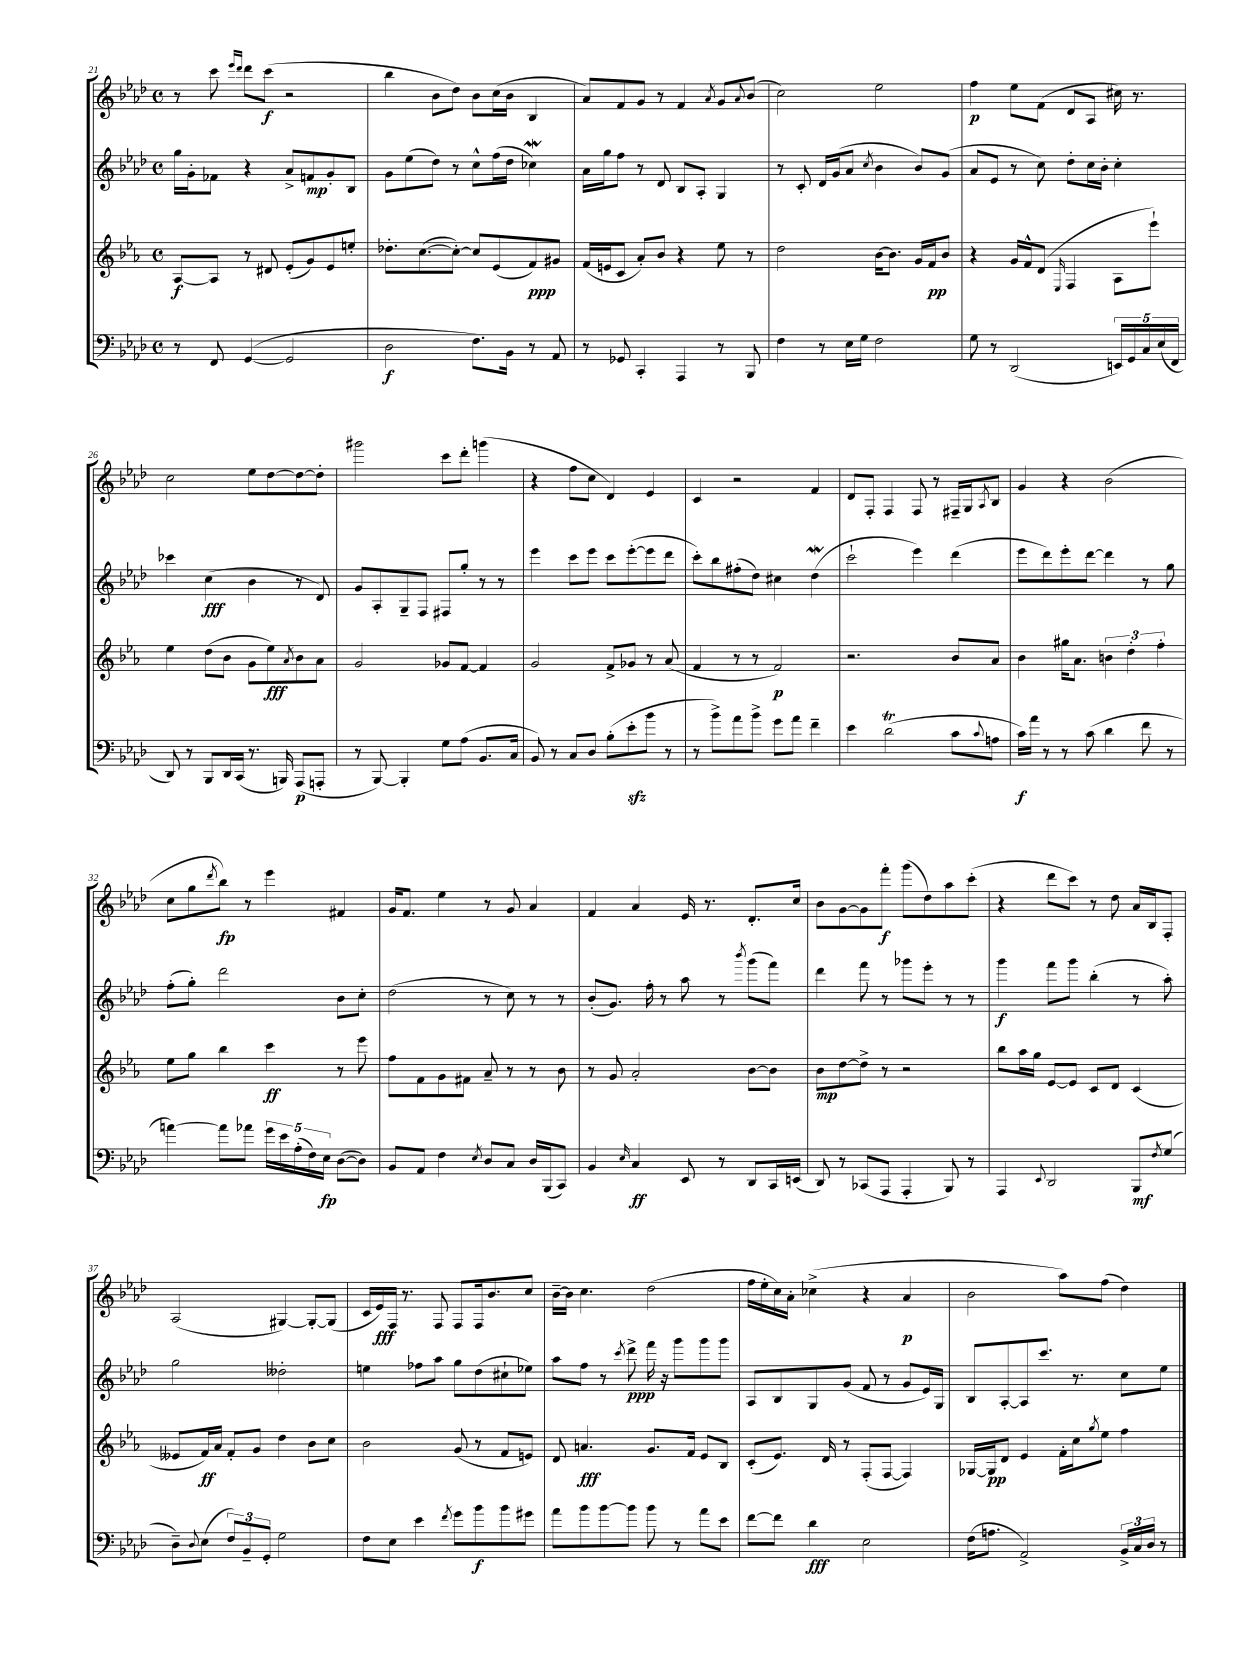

**kern	**kern	**kern	**kern
*staff4	*staff3	*staff2	*staff1
*clefF4	*clefG2	*clefG2	*clefG2
*k[b-e-a-d-]	*k[b-e-a-]	*k[b-e-a-d-]	*k[b-e-a-d-]
*M4/4	*M4/4	*M4/4	*M4/4
*met(c)	*met(c)	*met(c)	*met(c)
8r	[8A-	16gg	8r
.	.	16g'	.
8FF	8A-]	8f-	8ccc
.	.	.	16qqeee-
.	.	.	16qqddd-
([4GG	8r	4r	8ddd-
.	8d#	.	(8ccc
2GG]	(8e-'	8a-^	2r
.	8g)	8f	.
.	8e-	8g'	.
.	8ee'	8B-	.
=	=	=	=
2D-	8.dd-'	8g	4bb-
.	.	(8ee-	.
.	([8.cc	.	.
.	.	8dd-)	8b-
.	8cc'_)	8r	8dd-)
8.F)	8cc]	8cc^^	8b-
.	(8e-	(16ff	(16cc
16BB-	.	16dd-	16b-
8r	8f)	4cc-)	4B-
8AA-	8g#	.	.
=	=	=	=
8r	(16f	16a-	8a-)
.	16e	16gg	.
8GG-	8c	8ff	8f
4CC'	8a-')	8r	8g
.	8b-	8d-	8r
4AAA-	4r	8B-	4f
.	.	8A-'	.
.	.	.	8qa-
8r	8ee-	4G	8g
.	.	.	8qqa-
8BBB-	8r	.	(8b-
=	=	=	=
4F	2dd	8r	2cc)
.	.	8c'	.
8r	.	16d-	.
.	.	(16g	.
16E-	.	8a-	.
16G	.	.	.
.	.	8qcc	.
2F	[16b-	4b-	2ee-
.	8.b-]	.	.
.	16g	8b-)	.
.	16f	.	.
.	8b-	(8g	.
=	=	=	=
8G	4r	8a-	4ff
8r	.	8e-	.
(2DD-	16g	8r	8ee-
.	16f^^	.	.
.	(8d	8cc)	(8f
.	16qqE-	.	.
.	4F	8dd-'	8d-
.	.	16cc	8A-
.	.	16b-'	.
20EE)	8A-	4cc'	16cc#)
20GG	.	.	.
.	.	.	8.r
20C	.	.	.
.	8eee-`)	.	.
(20E-	.	.	.
20FF	.	.	.
=	=	=	=
8DD-)	4ee-	4ccc-	2cc
8r	.	.	.
8BBB-	(8dd	(4cc	.
16DD-	8b-	.	.
(16CC	.	.	.
8.r	8g	4b-	8ee-
.	8ee-)	.	[8dd-
16BBB)	.	.	.
.	8qa-	.	.
(8AAA-	8b-	8r	8dd-_
8AAA'	8a-	8d-)	8dd-']
=	=	=	=
8r	2g	8g	2ggg#
[8BBB-)	.	8A-'	.
4BBB-']	.	8G~	.
.	.	8F	.
8G	8g-	8F#	8ccc
(8A-	[8f	8gg'	8ddd-'
8.BB-	4f]	8r	(4ggg
.	.	8r	.
16C	.	.	.
=	=	=	=
8BB-)	2g	4eee-	4r
8r	.	.	.
8C	.	8ccc	8ff
8D-	.	8eee-	8cc
(8B-'	8f^	8ccc	4d-)
8e-'	8g-	([8eee-'	.
8b-	8r	8eee-]	4e-
8r	(8a-	8ddd-	.
=	=	=	=
8r	4f	8ccc')	4c
8b-^)	.	8bb-	.
8a-	8r	(8ff#'	2r
8b-^	8r	8dd-)	.
8g	2f)	4cc#	.
8a-	.	.	.
4f~	.	(4dd-	4f
=	=	=	=
4e-	2.r	2ccc`	8d-
.	.	.	8F'
(2d-	.	.	4F
.	.	4eee-)	8F
.	.	.	8r
8c	8b-	(4ddd-	16F#~
.	.	.	16G
8qqc	.	.	8qA-
8A	8a-	.	8B-
=	=	=	=
16c)	4b-	8eee-	4g
16a-	.	.	.
8r	.	8ddd-)	.
8r	16gg#	8eee-'	4r
.	8.a-	.	.
(8c	.	[8ddd-	.
4d-	6b	4ddd-]	(2b-
.	6dd'	.	.
8f	.	8r	.
.	6ff'	.	.
8r	.	8gg	.
=	=	=	=
[4a)	8ee-	(8ff'	8cc
.	8gg	8gg')	8gg
.	.	.	8qddd-
8a]	4bb-	2ddd-	8bb-)
8a-	.	.	8r
20g	4ccc	.	4eee-
20e-	.	.	.
(20A-'	.	.	.
20F)	.	.	.
20E-	.	.	.
([8D-	8r	8b-	4f#
8D-])	8eee-	8cc'	.
=	=	=	=
8BB-	8ff	(2dd-	16g
.	.	.	8.f
8AA-	8f	.	.
4F	8g	.	4ee-
.	8f#	.	.
8qE-	.	.	.
8D-	8a-~	8r	8r
8C	8r	8cc)	8g
16D-	8r	8r	4a-
(16BBB-	.	.	.
8CC)	8b-	8r	.
=	=	=	=
4BB-	8r	(8b-'	4f
.	8g	8.g)	.
16qqE-	.	.	.
4C	2a-'	.	4a-
.	.	16ff'	.
.	.	8r	.
8EE-	.	8aa-	16e-
.	.	.	8.r
8r	.	8r	.
.	.	8qbbb-	.
8DD-	[8b-	(8ggg	8.d-'
16CC	8b-]	8fff)	.
(16EE	.	.	16cc
=	=	=	=
8DD-)	8b-	4ddd-	8b-
8r	[8dd	.	[8g
(8CC-	8dd^]	8fff	8g]
8AAA-	8r	8r	8fff'
4AAA-'	2r	8ggg-	(8ggg
.	.	8eee-'	8dd-)
8BBB-)	.	8r	8aa-
8r	.	8r	(8ccc'
=	=	=	=
4AAA-	8bb-	4ggg	4r
.	16aa-	.	.
.	16gg	.	.
8qqEE-	.	.	.
2DD-	[8e-	8fff	8ddd-
.	8e-]	8ggg	8ccc)
.	8c	(4bb-'	8r
.	8d	.	8dd-
8BBB-	(4c	8r	16a-
.	.	.	16B-
8qF	.	.	.
(8G	.	8aa-')	8F'
=	=	=	=
8D-~)	8e--	2gg	(2A-
8qqD-	.	.	.
(8E-	16f)	.	.
.	16a-	.	.
12F)	8f'	.	.
12BB-~	.	.	.
.	8g	.	.
12GG'	.	.	.
2G	4dd	2dd--'	[4G#)
.	8b-	.	8G#'_
.	8cc	.	(8G#]
=	=	=	=
8F	2b-	4ee	16c
.	.	.	16e-)
8E-	.	.	16F
.	.	.	8.r
4e-	.	8ff-	.
.	.	8aa-	8F
8qf	.	.	.
8g	(8g	8gg	8F
8b-	8r	(8dd-	16F
.	.	.	8.b-
8b-	8f	8cc#`	.
8g#	8e)	8ee-)	8cc
=	=	=	=
8a-	8d	8aa-	[16b-~
.	.	.	16b-]
8b-	4.a	8ff	4.cc
[8b-	.	8r	.
.	.	8qccc	.
8b-]	.	8ddd-^	.
8b-	8.g	16fff	(2dd-
.	.	16r	.
8r	.	8ggg	.
.	16f	.	.
8a-	8e-	8ggg	.
8e-	8B-	8ggg	.
=	=	=	=
[8f	(8c'	8A-	16ff
.	.	.	16ee-'
8f]	8.e-)	8B-	16cc)
.	.	.	16a-'
4d-	.	8G	(4cc-^
.	16d	.	.
.	8r	(8g	.
2E-	(8F'	8f	4r
.	[8F	8r	.
.	4F])	8g	4a-
.	.	16e-)	.
.	.	16G	.
=	=	=	=
(16F	[16G-	8B-	2b-
8.A	16G-]	.	.
.	8d	[8A-'	.
2AA-^)	4e-	8A-]	.
.	.	8.ccc	.
.	16f'	.	8aa-)
.	16cc	8.r	.
.	8qgg	.	.
.	8ee-	.	(8ff
24BB-^	4ff	8cc	4dd-)
24C	.	.	.
24D-	.	.	.
8r	.	8ee-	.
==	==	==	==
*-	*-	*-	*-
